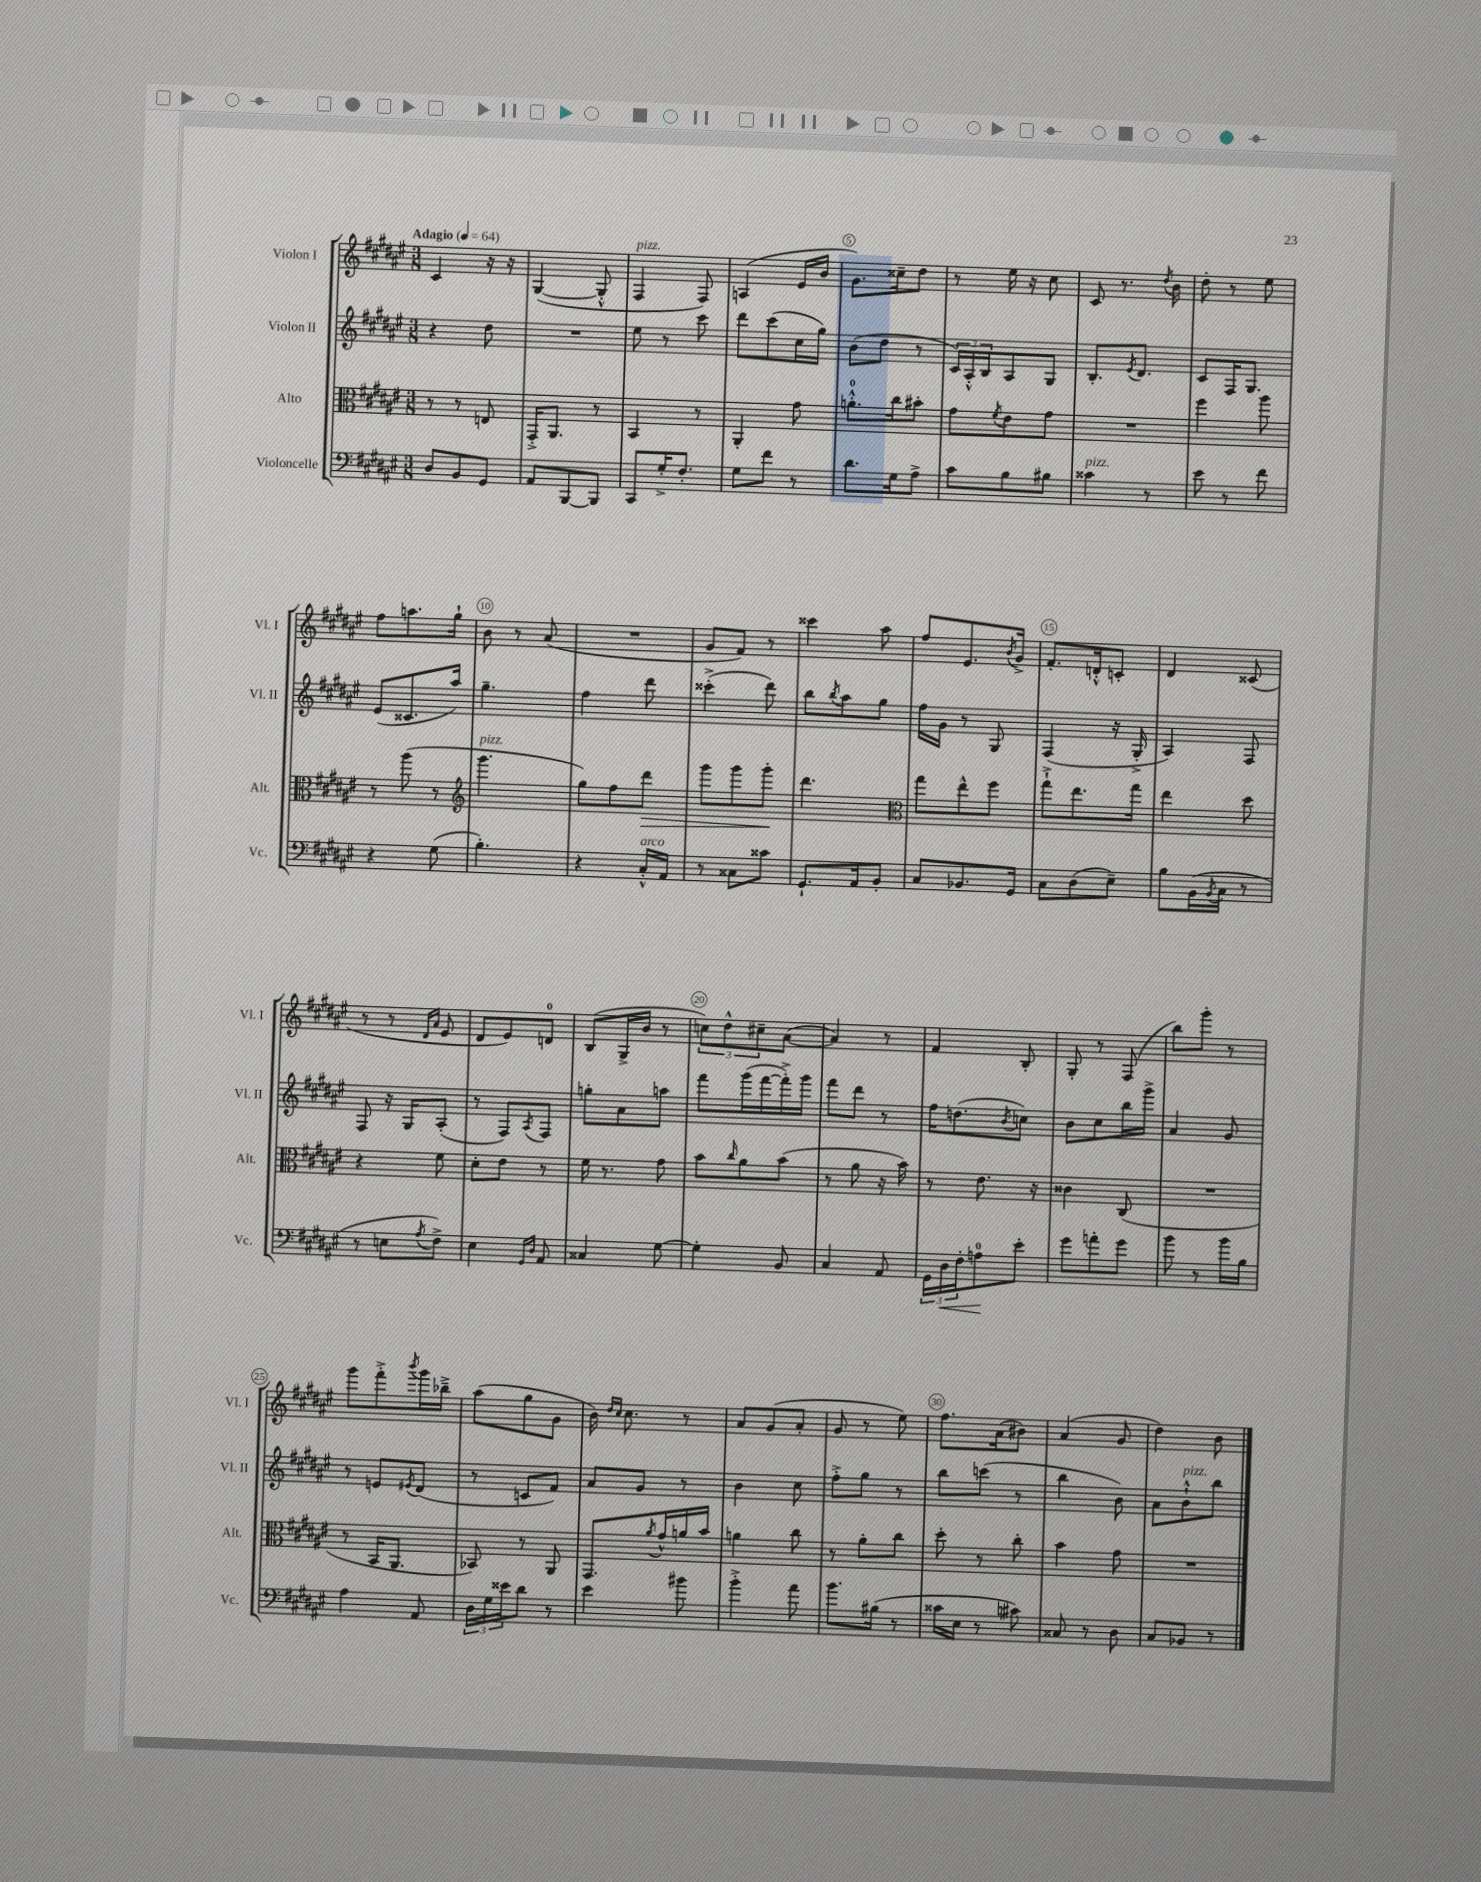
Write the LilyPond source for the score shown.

<<
\new StaffGroup <<
\new Staff = "s0" \with { instrumentName = "Violon I" shortInstrumentName = "Vl. I" } {
    \clef treble \key fis \major \numericTimeSignature \time 3/8 \tempo "Adagio" 4 = 64
    cis'4 r16 r16 |
    gis4~( gis8-.-^ |
    fis4^\markup { \italic "pizz." } fis8) |
    a4( eis'16 b'16 |
    gis'8.) cisis''16-- dis''8 |
    r8 eis''16 r16 cis''8 |
    cis'8 r8. \acciaccatura { dis''8 } b'16 |
    dis''8-. r8 eis''8 |
    fis''8 a''8. gis''16-! |
    b'8 r8 ais'8( |
    R4. |
    gis'8 fis'8) r8 |
    cisis'''4 ais''8 |
    fis''8 eis'8. \acciaccatura { b'8 } gis'16-> |
    fis'8.-. d'16-.-^ c'8-. |
    dis'4 cisis'8( |
    r8 r8 \grace { dis'16 ais'16 } eis'8 |
    dis'8 eis'8) d'8-0 |
    b8( gis16-> b'16 r8 |
    \tuplet 3/2 { c''8) dis''8-^ cis''8-- } ais'8~( |
    ais'4) r8 |
    fis'4 b8-. |
    gis8-. r8 fis8( |
    b''8) gis'''8-. r8 |
    gis'''8 fis'''8-.-> \acciaccatura { b'''8 } gis'''16 bes''16---> |
    ais''8( gis''8 gis'8 |
    b'16) \grace { dis''16 cis''16 } cis''8. r8 |
    ais'8 gis'8( ais'8-. |
    gis'8 r8 eis''8) |
    fis''8. ais'16( bis'8) |
    ais'4( gis'8 |
    dis''4) b'8 \bar "|." |
}
\new Staff = "s1" \with { instrumentName = "Violon II" shortInstrumentName = "Vl. II" } {
    \clef treble \key fis \major \numericTimeSignature \time 3/8
    r4 dis''8 |
    R4. |
    eis''8 r8 cis'''8 |
    dis'''8 cis'''8( cis''16 gis''16) |
    b'8( dis''8 r8 |
    \tuplet 3/2 { cis'16) ais16-.-^ b16 } ais8 gis8 |
    b8.-. \acciaccatura { eis'8 } dis'8. |
    cis'8 fis16 gis8. |
    eis'8( cisis'8. ais''16) |
    gis''4.-- |
    fis''4 dis'''8 |
    cisis'''4-.->( dis'''8) |
    b''8 \acciaccatura { b''8 } ais''8 gis''8 |
    fis''16 gis'16 r8 gis8 |
    fis4( r16 gis16-.-> |
    ais4) fis8 |
    fis8 r16 gis16 ais8-.( |
    r8 fis8) \acciaccatura { ais8 } fis8 |
    g''8-. ais'8 a''8 |
    fis'''8 gis'''16( fis'''16~ fis'''16-.->) gis'''16 |
    fis'''8 dis'''8 r8 |
    fis''16 d''8.( \acciaccatura { b'8 } c''8) |
    b'8 cis''8 b''16 gis'''16-> |
    ais'4 gis'8 |
    r8 e'8 \acciaccatura { eis'8 } dis'8( |
    r8 c'8 fis'8) |
    ais'8 gis'8 r8 |
    b'4 cis''8 |
    fis''8-.-> gis''8 r8 |
    b''8 c'''8( r8 |
    b''4 b'8) |
    ais'8 b'8-!-^^\markup { \italic "pizz." } b''8 \bar "|." |
}
\new Staff = "s2" \with { instrumentName = "Alto" shortInstrumentName = "Alt." } {
    \clef alto \key fis \major \numericTimeSignature \time 3/8
    r8 r8 e8 |
    gis,16-.-> ais,8. r8 |
    b,4 r8 |
    ais,4-. gis'8 |
    a'8.-0-.-^ cis''16 bis'8-. |
    gis'8 \acciaccatura { fis'8 } eis'8 gis'8 |
    R4. |
    fis''4 ais''8 |
    r8 ais''8( r8 |
    \clef treble gis'''4.^\markup { \italic "pizz." } |
    gis''8) fis''8 dis'''8\> |
    gis'''8 gis'''8 gis'''8-.\! |
    dis'''4. |
    \clef alto gis''8 eis''8-^ fis''8 |
    gis''8-!-> eis''8. gis''16 |
    eis''4 dis''8 |
    r4 fis'8 |
    dis'8-. eis'8 r8 |
    fis'16 r8. gis'8 |
    b'8 \grace { cis''16 } ais'8 b'8( |
    r8 ais'8 r16 b'16) |
    r8 eis'8. r16 |
    cisis'4 cis8( |
    R4. |
    r8 b,16 ais,8. |
    bes,8) r8 ais,8 |
    gis,8. \acciaccatura { ais'8 } gis'16-^ a'16 b'16 |
    a'4 cis''8 |
    r8 ais'8-. cis''8 |
    dis''8-. r8 cis''8-. |
    b'4 gis'8 |
    R4. \bar "|." |
}
\new Staff = "s3" \with { instrumentName = "Violoncelle" shortInstrumentName = "Vc." } {
    \clef bass \key fis \major \numericTimeSignature \time 3/8
    dis8 b,8 gis,8 |
    ais,8 b,,8~ b,,8 |
    cis,8 gis16-.-> fis8.-. |
    gis8 fis'8 r8 |
    dis'8. gis16 ais8-> |
    cis'8 b8 bis8 |
    cisis'4^\markup { \italic "pizz." } r8 |
    eis'8 r8 fis'8 |
    r4 gis8( |
    b4.-.) |
    r4 cis16-.-^^\markup { \italic "arco" } ais,16 |
    r8 cisis8 cisis'8 |
    gis,8.-! ais,16 b,8-. |
    cis8 bes,8. gis,16 |
    cis8 dis8( eis8--) |
    b8 b,16( \acciaccatura { b,8 } cis16 r8 |
    r8 e8 \acciaccatura { ais8 } fis8->) |
    eis4 \grace { gis,16 dis16 } ais,8 |
    cisis4 gis8~ |
    gis4-. b,8 |
    cis4 ais,8 |
    \tuplet 3/2 { gis,16 dis16\< fis16-. } a8-0\! eis'8-. |
    gis'8 a'8-. gis'8 |
    b'8 r8 b'16 b16 |
    ais4 ais,8 |
    \tuplet 3/2 { dis16 gis16 eisis'16 } dis'8 r8 |
    eis'4 bis'8 |
    b'4-.-> ais'8 |
    b'8. bis16( r8 |
    cisis'16 eis16 r8 cis'8) |
    cisis8 r8 dis8 |
    cis8 bes,8 r8 \bar "|." |
}
>>
>>
\layout { \context { \Score \override BarNumber.break-visibility = ##(#f #t #t) barNumberVisibility = #(every-nth-bar-number-visible 5) \override BarNumber.stencil = #(make-stencil-circler 0.1 0.3 ly:text-interface::print) } }
